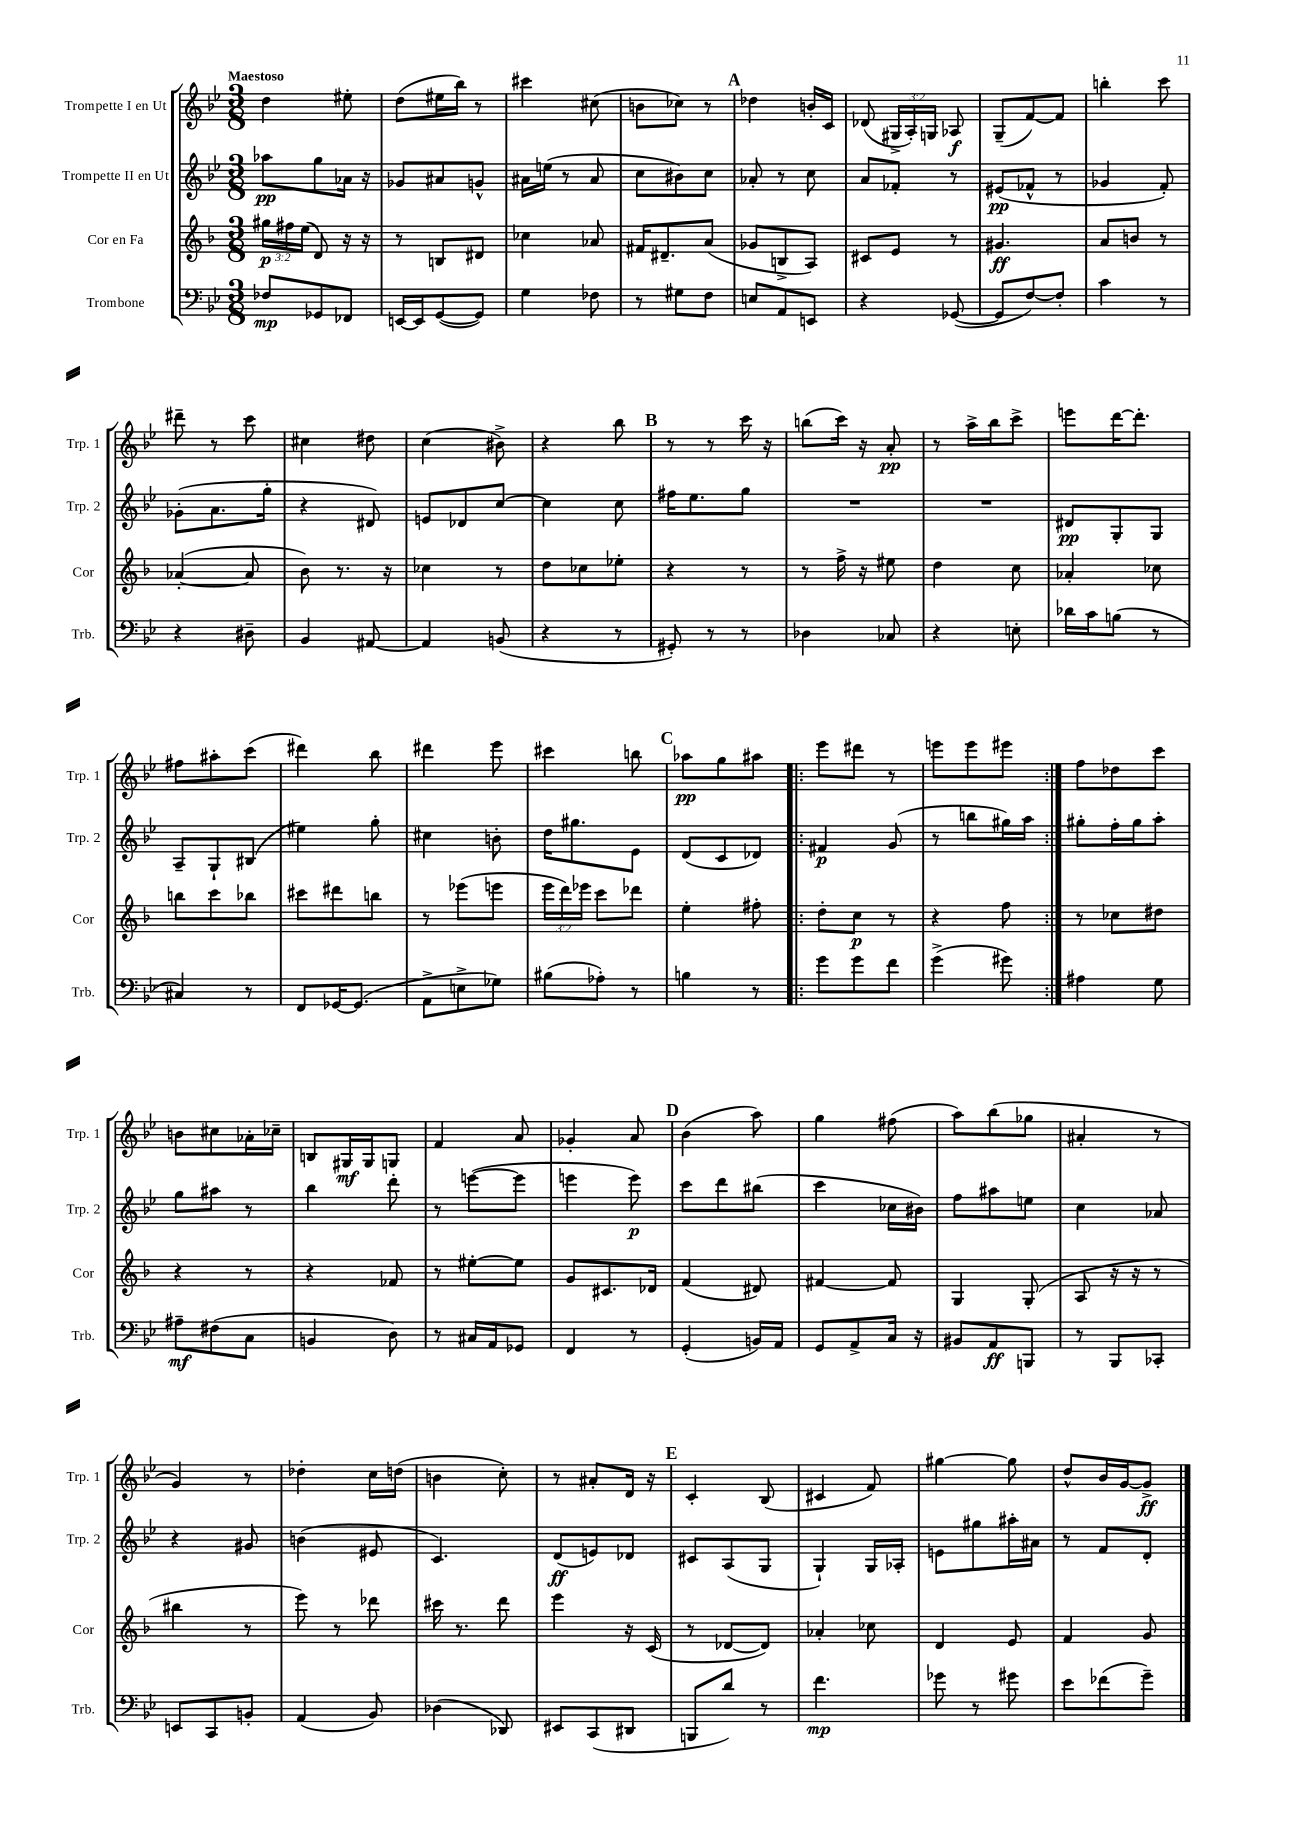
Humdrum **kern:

**kern	**kern	**kern	**kern
*staff4	*staff3	*staff2	*staff1
*clefF4	*clefG2	*clefG2	*clefG2
*k[b-e-]	*k[b-]	*k[b-e-]	*k[b-e-]
*M3/8	*M3/8	*M3/8	*M3/8
8F-/L	24gg#\LL	8aa-\L	4dd\
.	24ff#\	.	.
.	(24ee\JJ	.	.
8GG-/	8d/)	8gg\	.
8FF-/J	16r	16a-\Jk	8ee#'\
.	16r	16r	.
=	=	=	=
[16EE/LL	8r	8g-/L	(8dd\L
16EE/]J	.	.	.
([8GG/	8B/L	8a#/	16ee#\L
.	.	.	16bb-\JJ)
8GG/]J)	8d#/J	8g^^/J	8r
=	=	=	=
4G\	4cc-\	16a#\LL	4ccc#\
.	.	(16ee\JJ	.
.	.	8r	.
8F-\	8a-/	8a#/	(8cc#\
=	=	=	=
8r	16f#/LK	8cc\L	8b\L
.	8.d#~/	.	.
8G#\L	.	8b#\)	8cc-\J)
8F\J	(8a/J	8cc\J	8r
=	=	=	=
8E/L	8g-/L	8a-'/	4dd-\
8AA/	8B^/	8r	.
8EE/J	8A/J)	8cc\	16b'/LL
.	.	.	16c/JJ
=	=	=	=
4r	8c#/L	8a/L	(8d-/
.	8e/J	8f-'/J	24G#^/LL
.	.	.	24A'/)
.	.	.	24G/JJ
([8GG-/	8r	8r	8A-/
=	=	=	=
8GG-/]L	4.g#/	(8e#/L	(8G~/L
[8F/)	.	8f-^^/J	[8f/)
8F'/]J	.	8r	8f/]J
=	=	=	=
4c\	8a/L	4g-/	4bb'\
.	8b/J	.	.
8r	8r	8f'/)	8ccc\
=	=	=	=
4r	([4a-'/	(8g-'\L	8ddd#~\
.	.	8.a\	8r
8D#~\	8a-/]	.	8ccc\
.	.	16gg'\Jk	.
=	=	=	=
4BB-/	8b-\)	4r	4cc#\
.	8.r	.	.
[8AA#/	.	8d#/)	8dd#\
.	16r	.	.
=	=	=	=
4AA#/]	4cc-\	8e/L	(4cc\
.	.	8d-/	.
(8BB/	8r	[8cc/J	8b#^\)
=	=	=	=
4r	8dd\L	4cc\]	4r
.	8cc-\	.	.
8r	8ee-'\J	8cc\	8bb-\
=	=	=	=
8GG#'/)	4r	16ff#\LK	8r
.	.	8.ee-\	.
8r	.	.	8r
8r	8r	8gg\J	16ccc\
.	.	.	16r
=	=	=	=
4D-\	8r	4.r	(8bb\L
.	16ff^\	.	16ccc\Jk)
.	16r	.	16r
8C-/	8ee#\	.	8a'/
=	=	=	=
4r	4dd\	4.r	8r
.	.	.	16aa^\LL
.	.	.	16bb-\J
8E'\	8cc\	.	8ccc^\J
=	=	=	=
16d-\LL	4a-'/	8d#/L	8eee\L
16c\J	.	.	.
(8B\J	.	8G'/	[16ddd\K
.	.	.	8.ddd'\]J
8r	8cc-\	8G/J	.
=	=	=	=
4C#/)	8bb\L	8A~/L	8ff#\L
.	8ccc\	8G`/	8aa#'\
8r	8bb-\J	(8B#/J	(8ccc\J
=	=	=	=
8FF/L	8ccc#\L	4ee#\)	4ddd#\)
[16GG-/K	8ddd#\	.	.
(8.GG-/]J	.	.	.
.	8bb\J	8gg'\	8bb-\
=	=	=	=
8AA^\L	8r	4cc#\	4ddd#\
8E^\	(8eee-\L	.	.
8G-\J)	8eee\J	8b'\	8eee-\
=	=	=	=
(8B#\L	24eee\LL	16dd\LK	4ccc#\
.	24ddd\)	.	.
.	.	8.gg#\	.
.	24eee-\JJ	.	.
8A-'\J)	8ccc\L	.	.
8r	8ddd-\J	8e-\J	8bb\
=	=	=	=
4B\	4ee'\	(8d/L	8aa-\L
.	.	8c/	8gg\
8r	8ff#'\	8d-/J)	8aa#\J
=!|:	=!|:	=!|:	=!|:
8g\L	8dd'\L	4f#/	8eee-\L
8g\	8cc\J	.	8ddd#\J
8f\J	8r	(8g/	8r
=	=	=	=
(4g^\	4r	8r	8eee\L
.	.	8bb\L	8eee\
8g#\)	8ff\	16gg#\L)	8eee#\J
.	.	16aa\JJ	.
=:|!	=:|!	=:|!	=:|!
4A#\	8r	8gg#'\L	8ff\L
.	8cc-\L	16ff'\L	8dd-\
.	.	16gg#\J	.
8G\	8dd#\J	8aa'\J	8ccc\J
=	=	=	=
8A#~\L	4r	8gg\L	8b\L
(8F#\	.	8aa#\J	8cc#\
8C\J	8r	8r	16a-'\L
.	.	.	16cc-~\JJ
=	=	=	=
4BB/	4r	4bb-\	8B/L
.	.	.	16G#/L
.	.	.	16G#/J
8D\)	8f-/	8ddd'\	8G/J
=	=	=	=
8r	8r	8r	4f/
16C#/LL	[8ee#'\L	([8eee\L	.
16AA/J	.	.	.
8GG-/J	8ee#\]J	8eee\]J	8a/
=	=	=	=
4FF/	8g/L	4eee\	4g-'/
.	8.c#/	.	.
8r	.	8eee\)	8a/
.	16d-/Jk	.	.
=	=	=	=
(4GG'/	(4f/	8ccc\L	(4b-\
.	.	8ddd\	.
16BB/LL)	8d#/)	(8bb#\J	8aa\)
16AA/JJ	.	.	.
=	=	=	=
8GG/L	[4f#/	4ccc\	4gg\
8AA^/	.	.	.
16C/Jk	8f#/]	16cc-\LL	(8ff#\
16r	.	16b#\JJ)	.
=	=	=	=
8BB#/L	4G/	8ff\L	8aa\L)
8AA/	.	8aa#\	(8bb-\
8BBB/J	(8G'/	8ee\J	8gg-\J
=	=	=	=
8r	8A/	4cc\	4a#'/
8BBB-/L	16r	.	.
.	16r	.	.
8CC-'/J	8r	8a-/	8r
=	=	=	=
8EE/L	4bb#\	4r	4g/)
8CC/	.	.	.
8BB'/J	8r	8g#/	8r
=	=	=	=
(4AA/	8eee\)	(4b\	4dd-'\
.	8r	.	.
8BB-/)	8ddd-\	8e#/	16cc\LL
.	.	.	(16dd\JJ
=	=	=	=
(4D-\	16ccc#\	4.c/)	4b\
.	8.r	.	.
8DD-/)	8ddd\	.	8cc'\)
=	=	=	=
8EE#/L	4eee\	(8d/L	8r
(8CC/	.	8e/)	8a#'/L
8DD#/J	16r	8d-/J	16d/Jk
.	(16c/	.	16r
=	=	=	=
8BBB/L	8r	8c#/L	4c'/
8d/J)	[8d-/L	(8A/	.
8r	8d-/]J)	8G/J	(8B-/
=	=	=	=
4.f\	4a-'/	4G`/)	4c#/
.	8cc-\	16G/LL	8f/)
.	.	16A-'/JJ	.
=	=	=	=
8g-\	4d/	8e\L	[4gg#\
8r	.	8gg#\	.
8g#\	8e/	16aa#'\L	8gg#\]
.	.	16a#\JJ	.
=	=	=	=
8e-\L	4f/	8r	8dd^^/L
(8f-\	.	8f/L	16b-/L
.	.	.	[16g/J
8g~\J)	8g/	8d'/J	8g^/]J
==	==	==	==
*-	*-	*-	*-
